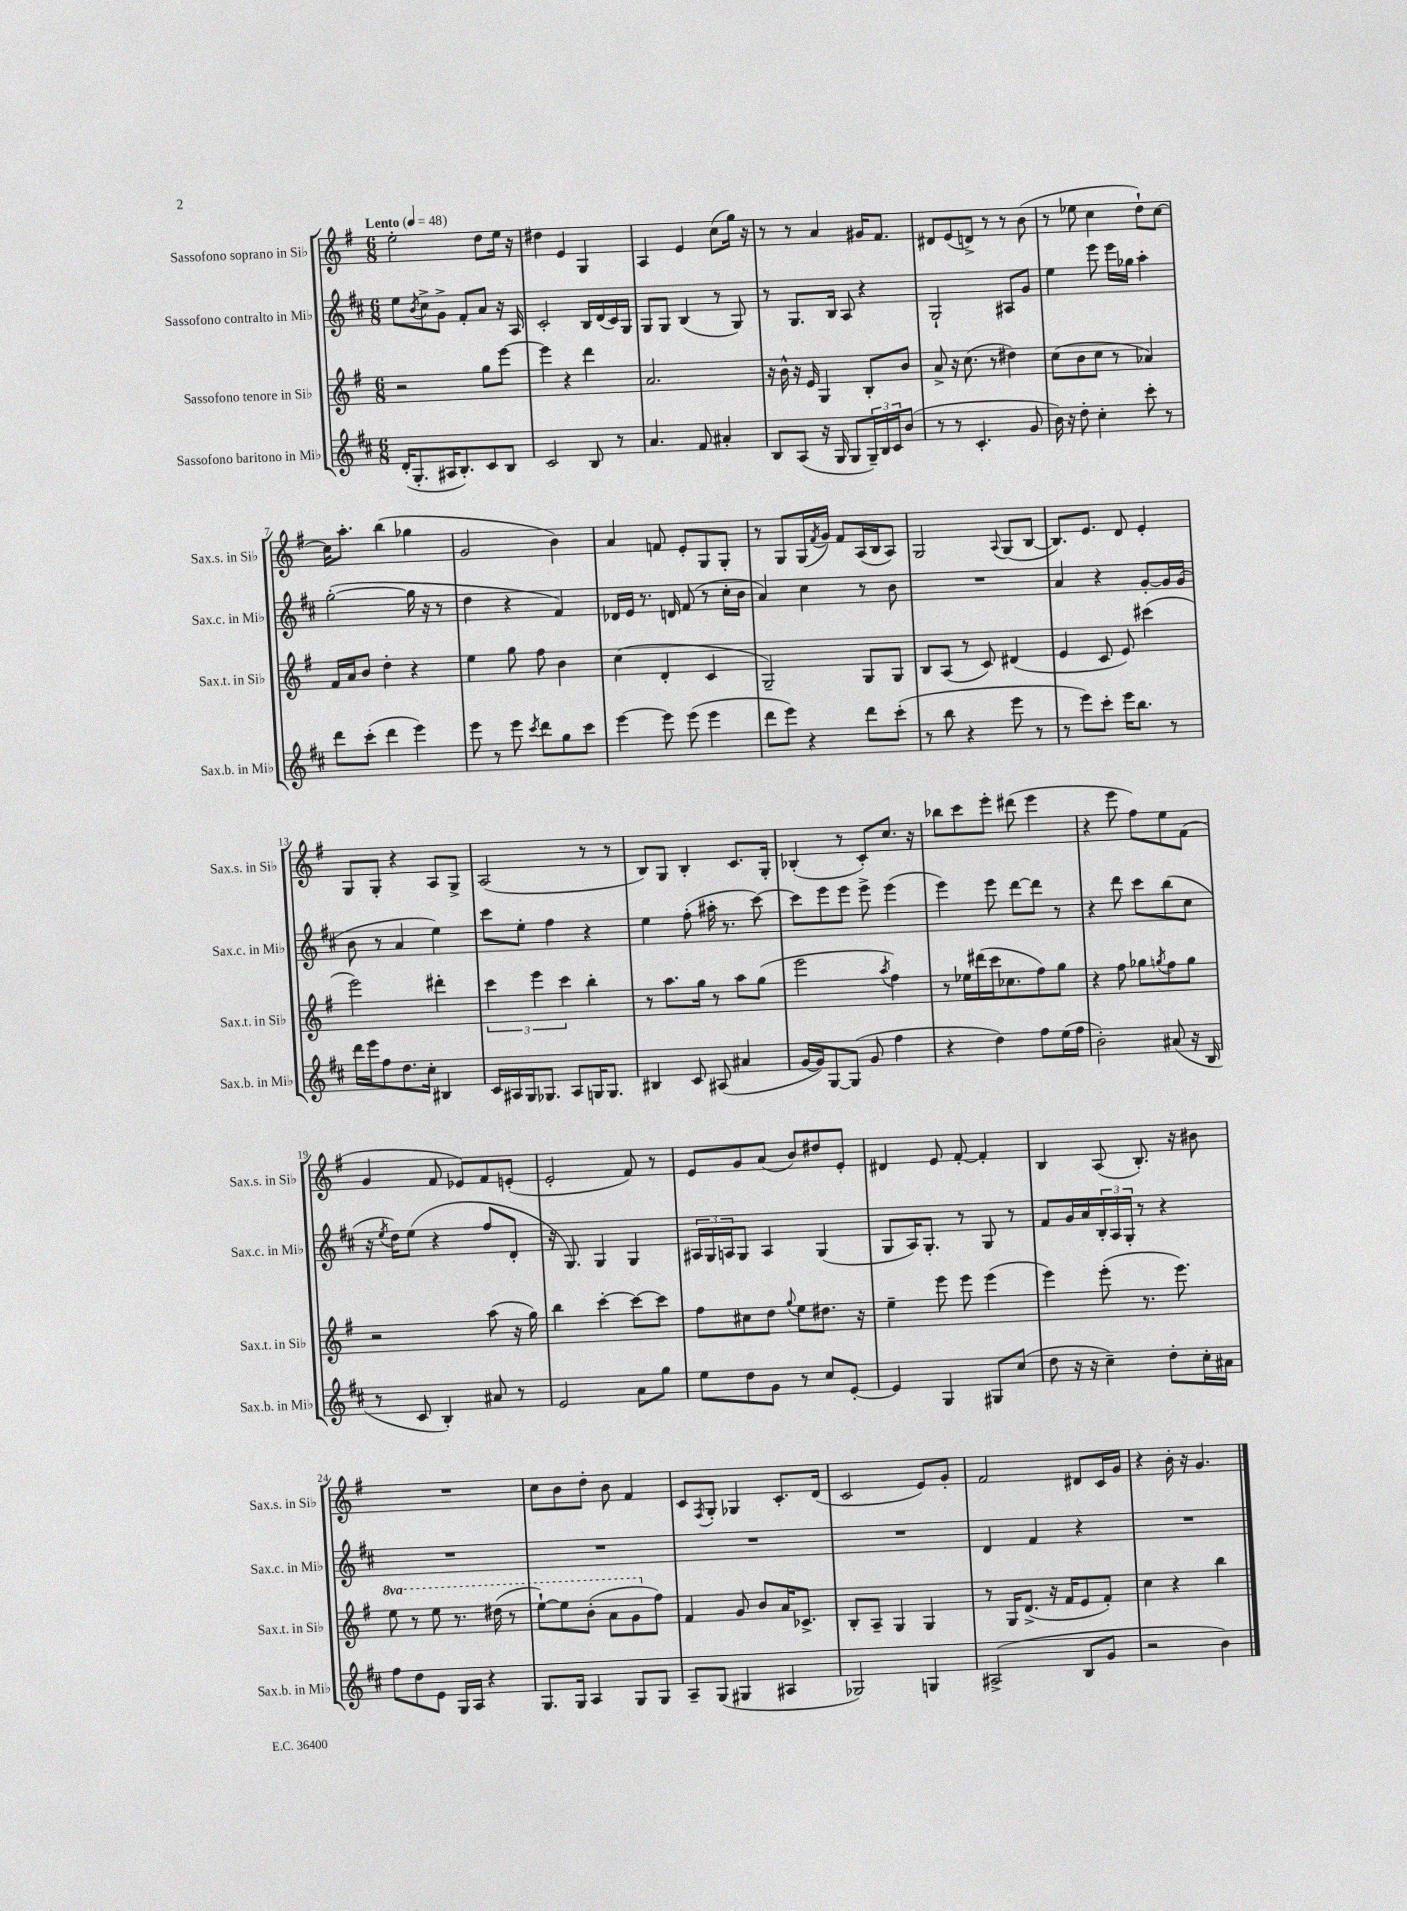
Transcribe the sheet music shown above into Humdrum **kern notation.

**kern	**kern	**kern	**kern
*part4	*part3	*part2	*part1
*staff4	*staff3	*staff2	*staff1
*I"Sassofono baritono in Mi♭	*I"Sassofono tenore in Si♭	*I"Sassofono contralto in Mi♭	*I"Sassofono soprano in Si♭
*I'Sax.b. in Mi♭	*I'Sax.t. in Si♭	*I'Sax.c. in Mi♭	*I'Sax.s. in Si♭
*clefG2	*clefG2	*clefG2	*clefG2
*k[f#c#]	*k[f#]	*k[f#c#]	*k[f#]
*M6/8	*M6/8	*M6/8	*M6/8
*MM48	*MM48	*MM48	*MM48
=1	=1	=1	=1
!	!	!	!LO:TX:a:B:t=Lento
(16d'/KL	2r	8ee\L	2ee'\
8.G'/	.	.	.
.	.	8qb/	.
.	.	8cc#^\	.
16A#X/K	.	8g^\J	.
8.B'/)	.	.	.
.	.	8f#'/L	.
8c#/	8gg\L	8a/J	8dd\L
8B/J	[8eee\J	16r	16ee\Jk
.	.	16A/	16r
=2	=2	=2	=2
2c#/	4eee\]	2c#'/	4dd#X\
.	4r	.	4e/
8B/	4ddd\	16B/LL	4G/
.	.	(16d/	.
8r	.	16c#/)	.
.	.	16G/JJ	.
=3	=3	=3	=3
4.a/	2.a/	8G/L	4A/
.	.	8G/J	.
.	.	(4B/	4e/
8f#/	.	.	.
4a#X'/	.	8r	(8cc\L
.	.	8G/)	16gg\Jk)
.	.	.	16r
=4	=4	=4	=4
8B/L	16r	8r	8r
.	16b^^\	.	.
(8A/J	16r	8.G/L	8r
.	16e/	.	.
16r	4G/	.	4a/
16G/	.	16B/Jk	.
8G/L	.	8A/	.
24G~/L)	8B'/L	4r	16g#X/KL
24B/	.	.	.
.	.	.	8.f#/J
24c#/J	.	.	.
(8b/J	8b/J	.	.
=5	=5	=5	=5
8r	8a^/	2G`/	8d#X/L
8r	16r	.	(8e/
.	(8.cc\	.	.
4.c#'/	.	.	8dn^/J)
.	8r	.	8r
.	4dd#X\)	8A#X/L	8r
8g/	.	8g/J	(8b\
=6	=6	=6	=6
16b\)	(8cc\L	4ee\	8r
16r	.	.	.
8dd'\	8b\	.	8ee-X\
4cc#'\	8cc\J	8eee\	4cc\
.	8r	16eee\LL	.
.	.	16gg-X\JJ	.
8ccc#'\	4a-X/)	4aa'\	8dd`\L)
8r	.	.	[8cc\J
!!LO:LB:g=z
=7	=7	=7	=7
8ddd\L	16f#/LL	([2gg'\	16cc\KL]
.	16a/J	.	8.aa'\J
(8ccc#'\J	8b/J	.	.
4ddd\	4dd'\	.	(4bb\
4eee\)	4r	16gg\]	4gg-X\
.	.	16r	.
.	.	8r	.
=8	=8	=8	=8
8eee\	4ee\	4dd\	2g/
8r	.	.	.
8eee\	8gg\	4r	.
8qccc#/	.	.	.
8ddd\L	8ff#\	.	.
8gg\	4b\	4f#/)	4b\)
8ccc#\J	.	.	.
=9	=9	=9	=9
[4eee\	(4cc\	16d-X/LL	4a/
.	.	16e/JJ	.
.	.	8.r	.
8eee\]	4d'/	.	8fn/
.	.	16dn/	.
(8eee\	.	(8f#/	8e'/L
4eee\	4c/	8r	8G/
.	.	16cc#'\LL	8G'/J
.	.	16b\JJ	.
=10	=10	=10	=10
8ddd\L	2G~/)	4a/)	8r
8eee\J)	.	.	8G/L
4r	.	4cc#\	(16G/L
.	.	.	8qf#/
.	.	.	16g/JJ)
.	.	.	8f#/L
8ddd\L	8G/L	8r	(16A/L
.	.	.	16B/J
(8ccc#'\J	8G/J	8b\	8A/J)
=11	=11	=11	=11
8r	8B/L	2.r	2G/
8bb\	(8A/J	.	.
4r	8r	.	.
.	8c/)	.	.
.	.	.	8qqA/
8eee\	(4d#X/	.	(8G/L
8r	.	.	[8B/J
=12	=12	=12	=12
8r	4e/	4a/	8.B/L])
8eee\L)	.	.	.
.	.	.	8.e/J
8ccc#'\J	8c/	4r	.
16eee\KL	8e/)	.	8d/
8.bb\J	.	.	.
.	(4ccc#X\	[8g'/L	4e'/
8r	.	16g/L]	.
.	.	(16g/JJ	.
!!LO:LB:g=z
=13	=13	=13	=13
16ddd\LL	2eee\)	8b\	8G/L
16eee\J	.	.	.
8ff#\	.	8r	8G'/J
8.dd\	.	4a/	4r
16cc#'\Jk	.	.	.
4B#X/	4ddd#X'\	4ee\)	8A/L
.	.	.	8G^/J
=14	=14	=14	=14
16c#/LL	6ccc\	8ccc#\L	(2A/
16A#X/	.	.	.
16G/J	.	8ee'\J	.
.	6eee\	.	.
8.G-X/J	.	.	.
.	.	4ff#\	.
.	6ccc\	.	.
8A#/L	.	.	.
16Gn/K	4bb'\	4r	8r
8.G/J	.	.	.
.	.	.	8r
=15	=15	=15	=15
4B#X/	8r	4ee\	8B/L)
.	8.aa\L	.	8G/J
8c#/	.	(8ff#'\	4B'/
.	16gg\Jk	.	.
(8A#X/	8r	16aa#X'\	.
.	.	8.r	.
4a#X/	8aa\L	.	8.c/L
.	(8gg\J	[8ccc#\)	.
.	.	.	16G'/Jk
=16	=16	=16	=16
[16g/LL	2eee\	8ccc#\L]	(4B-X'/
16g/J])	.	.	.
[8G/	.	8eee\	.
(8G/J]	.	8eee\J	8r
8g/	.	8eee^\	8c'/L)
.	8qaa/	.	.
4ff#\	4ff#\)	(4eee\	8.cc/J
.	.	.	16r
=17	=17	=17	=17
4r	8r	4eee\)	8bb-X\L
.	16ee-X\LL	.	8ccc\
.	(16ddd#X\	.	.
4dd\)	16ccc\J	8eee\	8eee'\J
.	8.cc-X\	.	.
.	.	[8ddd\L	(8ddd#X\
8ff#\L	8ff#\)	8ddd\J]	4eee\
(16ee\L	8gg\J	8r	.
16ff#\JJ	.	.	.
=18	=18	=18	=18
2b'\)	4r	4r	4r
.	8ff#\	8ddd\	8eee\
.	8gg-X\L	8ccc#\L	8ff#\L)
.	8qggn/	.	.
(8a#X/	8ff#\	(8bb\	8ee\
16r	8gg\J	8cc#\J	(8f#\J
16B/	.	.	.
!!LO:LB:g=z
=19	=19	=19	=19
8r	2r	16r	4g/
.	.	8qee/	.
.	.	16dd\KL)	.
8c#/	.	(8ee\J	.
4B'/)	.	4r	8f#/
.	.	.	8e-X/L)
8a#X/	(8aa\	8ff#/L	8f#/
8r	16r	8d'/J	(8en'/J
.	16gg\)	.	.
=20	=20	=20	=20
2e/	4bb\	16r	2e'/
.	.	8.G/)	.
.	[4ccc'\	4G/	.
8a\L	8ccc\L_	4G/	8f#/)
8gg\J	8ccc\J]	.	8r
=21	=21	=21	=21
8ee\L	8ff#\L	24A#X/LL	8e/L
.	.	24G/	.
.	.	24An/J	.
8dd\	8cc#X\	8G/J	8g/
8g\J	8dd\J	4A/	(8a/J
.	8qqgg/	.	.
8r	8ee\L	.	8b/L)
8cc#/L	8.dd#X\J	(4G/	8dd#X/
[8e'/J	.	.	8e'/J
.	16r	.	.
=22	=22	=22	=22
4e/]	4ee~\	8G/L	4d#X/
.	.	16A/K)	.
.	.	8.G'/J	.
4G/	8eee\	.	8e/
.	8eee\	8r	[8f#'/
8G#X/L	(4eee\	8G/	4f#'/]
(8cc#/J	.	8r	.
=23	=23	=23	=23
8dd\	4eee\)	8f#/L	4B/
16r	.	16g/L	.
16r	.	16a/	.
4cc#~\)	(8eee'\	24B'/	(8A/
.	.	24A/	.
.	.	24G'/JJ	.
.	8.r	8r	8.B'/)
8dd'\L	.	4r	.
.	8.eee\)	.	16r
16cc#'\L	.	.	8b#X\
16a#X\JJ	.	.	.
!!LO:LB:g=z
=24	=24	=24	=24
*	*8va	*	*
8ff#\L	8eee\	2.r	2.r
8dd\	8r	.	.
8e\J	8eee\	.	.
16G/LL	8.r	.	.
16A/JJ	.	.	.
4r	.	.	.
.	(16ddd#X\	.	.
.	8r	.	.
=25	=25	=25	=25
8.G/L	[8eee`\L)	2.r	8cc\L
.	8eee\]	.	8b\
16G/Jk	.	.	.
4A/	(8bb'\J	.	8dd'\J
.	8aa\L	.	8b\
8G/L	8gg\	.	4f#/
*	*X8va	*	*
8G/J	8ff#\J)	.	.
=26	=26	=26	=26
8A~/L	4f#/	2.r	8c/L
.	.	.	8qF#/
(8G/J	.	.	8G'/J
4G#X/	8g/	.	4G-X/
.	8b/L	.	.
4A#X/	16a/K	.	8.c'/L
.	8.c-X^/J	.	.
.	.	.	(16d/Jk
=27	=27	=27	=27
2G-X/)	8B'/L	2.r	2c/
.	8A~/J	.	.
.	4G/	.	.
4Gn/	4G/	.	8e/L)
.	.	.	8g'/J
=28	=28	=28	=28
(2A#X^/	8r	4d/	2f#/
.	16G/KL	.	.
.	(8.d^/J	.	.
.	.	4f#/	.
.	16r	.	.
.	16f#/KL	.	.
8B/L	8e/	4r	8d#X/L
8g/J	8f#'/J)	.	16c/L
.	.	.	16g/JJ
=29	=29	=29	=29
2r	4cc\	2.r	4r
.	4r	.	16b'\
.	.	.	16r
.	.	.	4.g/
4b\)	4bb\	.	.
==	==	==	==
*-	*-	*-	*-
